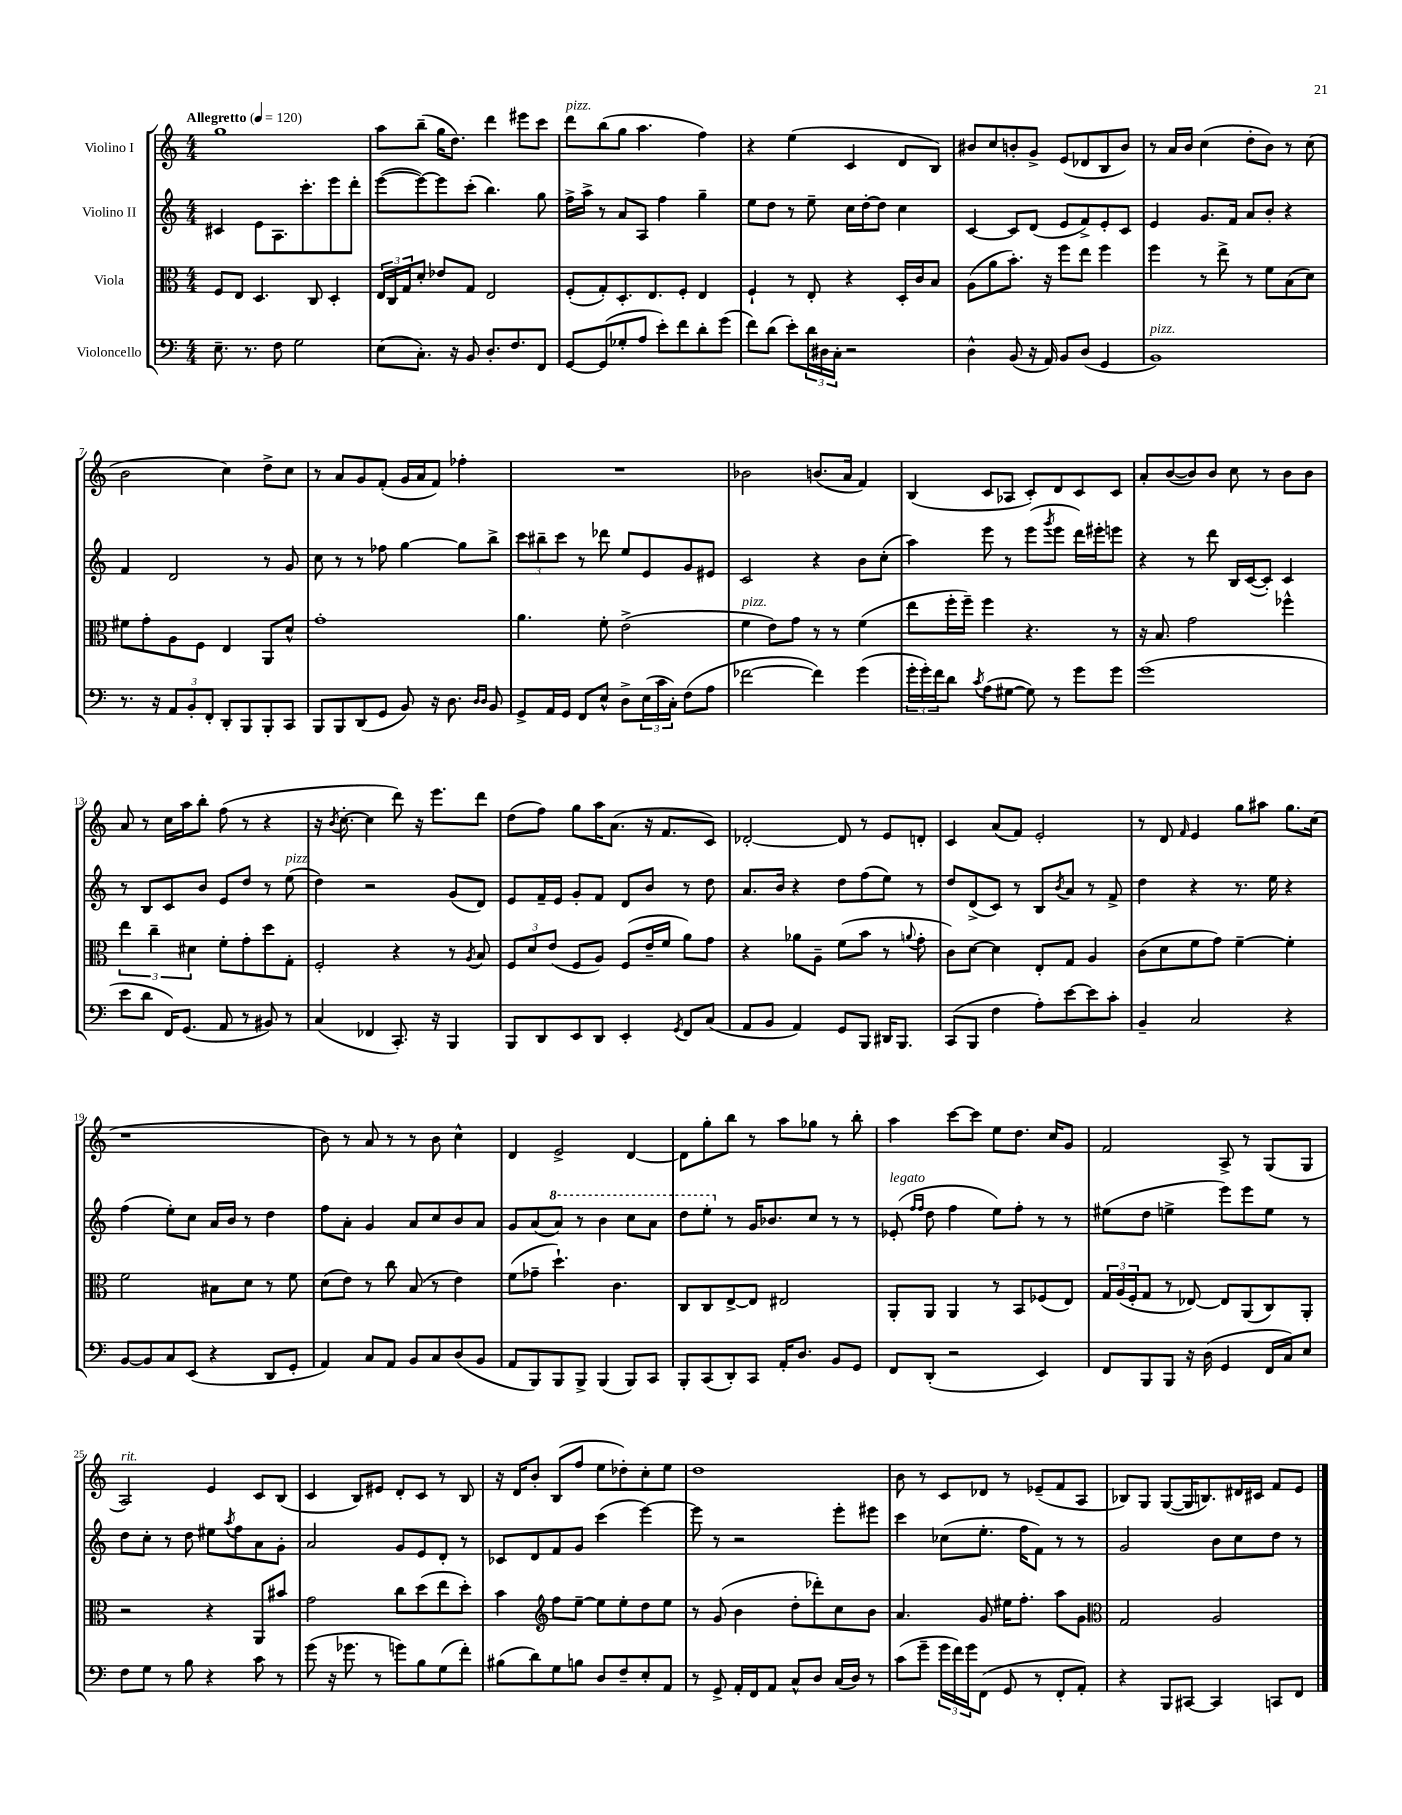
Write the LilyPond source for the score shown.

<<
\new StaffGroup <<
\new Staff = "s0" \with { instrumentName = "Violino I" } {
    \clef treble \key c \major \numericTimeSignature \time 4/4 \tempo "Allegretto" 4 = 120
    g''1 |
    a''8 b''8--( g''16 d''8.) d'''4 eis'''8 c'''8 |
    d'''8^\markup { \italic "pizz." } b''8( g''8 a''4. f''4) |
    r4 e''4( c'4 d'8 b8) |
    bis'8 c''8 b'8-. g'8-> e'8( des'8 b8 b'8) |
    r8 a'16 b'16 c''4( d''8-. b'8) r8 c''8( |
    b'2 c''4) d''8-> c''8 |
    r8 a'8 g'8 f'8-.( g'16 a'16 f'8) fes''4-. |
    R1 |
    bes'2 b'8.( a'16 f'4) |
    b4( c'8 aes8 c'8-.) d'8 c'8 c'8 |
    a'8-. b'8~( b'8) b'8 c''8 r8 b'8 b'8 |
    a'8 r8 c''16 a''16 b''8-. f''8( r8 r4 |
    r16 \acciaccatura { b'8 } c''8.~-. c''4 d'''8) r16 e'''8. d'''8 |
    d''8( f''8) g''8 a''16 a'8.( r16 f'8. c'8) |
    des'2~-. des'8 r8 e'8 d'8-. |
    c'4 a'8( f'8) e'2-. |
    r8 d'8 \grace { f'16 } e'4 g''8 ais''8 g''8. c''16( |
    r1 |
    b'8) r8 a'8 r8 r8 b'8 c''4-^ |
    d'4 e'2-> d'4~ |
    d'8 g''8-. b''8 r8 a''8 ges''8 r8 b''8-. |
    a''4 c'''8~ c'''8 e''8 d''8. c''16 g'8 |
    f'2 a8-> r8 g8( g8 |
    a2^\markup { \italic "rit." }) e'4 c'8 b8( |
    c'4 b8) eis'8 d'8-. c'8 r8 b8 |
    r16 d'16 b'8-. b8( f''8 e''8 des''8-.) c''8-. e''8 |
    d''1 |
    b'8 r8 c'8 des'8 r8 ees'8--( f'8 a8 |
    bes8) g8 g8~( g16 b8.) dis'16 cis'16 f'8 e'8 \bar "|." |
}
\new Staff = "s1" \with { instrumentName = "Violino II" } {
    \clef treble \key c \major \numericTimeSignature \time 4/4
    cis'4 e'8 a8. c'''8.-. e'''8 d'''8-. |
    e'''8~( e'''8~) e'''8 c'''8-.( b''4.) g''8 |
    f''16-> a''16-> r8 a'8 a8 f''4 g''4-- |
    e''8 d''8 r8 e''8-- c''16 d''16~-. d''8 c''4 |
    c'4~ c'8 d'8( e'8 f'8->) e'8-. c'8 |
    e'4 g'8. f'16 a'8 b'8-. r4 |
    f'4 d'2 r8 g'8 |
    c''8 r8 r8 fes''8 g''4~ g''8 b''8-> |
    \tuplet 3/2 { c'''8 bis''8-- c'''8 } r8 des'''8 e''8 e'8 g'8 eis'8 |
    c'2 r4 b'8 c''8-.( |
    a''4) e'''8 r8 e'''8( \acciaccatura { g'''8 } e'''8 d'''16) eis'''16-. e'''8 |
    r4 r8 d'''8 b16 c'16~( c'8-.) c'4 |
    r8 b8 c'8 b'8 e'8 d''8 r8 e''8^\markup { \italic "pizz." }( |
    d''4) r2 g'8( d'8) |
    e'8 f'16-- e'16 g'8-. f'8 d'8 b'8 r8 d''8 |
    a'8. b'16 r4 d''8 f''8( e''8) r8 |
    d''8 d'8->( c'8) r8 b8 \acciaccatura { b'8 } a'8 r8 f'8-> |
    d''4 r4 r8. e''16 r4 |
    f''4( e''8-.) c''8 a'16 b'16 r8 d''4 |
    f''8 a'8-. g'4 a'8 c''8 b'8 a'8 |
    g'8 a'8( \ottava #1 a''8) r8 b''4 c'''8 a''8 |
    d'''8 e'''8-. \ottava #0 r8 g'16 bes'8. c''8 r8 r8 |
    ees'8-.^\markup { \italic "legato" }( \grace { f''16 f''16 } d''8 f''4 e''8) f''8-. r8 r8 |
    eis''8( d''8 e''4-> e'''8) e'''8 e''8 r8 |
    d''8 c''8-. r8 d''8 eis''8 \acciaccatura { a''8 } f''8 a'8 g'8-. |
    a'2 g'8 e'8 d'8-. r8 |
    ces'8 d'8 f'8 g'8 c'''4( e'''4~) |
    e'''8 r8 r2 e'''8-. eis'''8 |
    c'''4 ces''8( e''8.-. f''16 f'8) r8 r8 |
    g'2 b'8 c''8 d''8 r8 \bar "|." |
}
\new Staff = "s2" \with { instrumentName = "Viola" } {
    \clef alto \key c \major \numericTimeSignature \time 4/4
    f8 e8 d4. c8 d4-. |
    \tuplet 3/2 { e16 c16 g16 } d'8-. ees'8 g8 e2 |
    f8-.( g8-.) d8.-. e8. f8-. e4 |
    f4-! r8 e8-. r4 d16-. c'16 b8 |
    a8( a'8 b'8.-.) r16 f''8 e''8 f''4 |
    f''4 r8 e''8-> r8 f'8 b8( d'8) |
    fis'8 g'8-. a8 f8 e4 a,8 d'8-^ |
    g'1-. |
    a'4. f'8-. e'2->( |
    f'4^\markup { \italic "pizz." } e'8) g'8 r8 r8 f'4( |
    e''8 f''16-. f''16--) f''4 r4. r8 |
    r16 b8. g'2 fes''4-^ |
    \tuplet 3/2 { e''4 c''4-- dis'4 } f'8-. g'8-. d''8 g8-. |
    f2-. r4 r8 \acciaccatura { a8 } b8 |
    \tuplet 3/2 { f8 d'8 e'8( } f8 a8) f8( e'16-- f'16 a'8) g'8 |
    r4 aes'8 a8-- f'8( b'8 r8 \appoggiatura { a'8 } g'8-. |
    c'8) d'8~ d'4 e8-. g8 a4 |
    c'8( d'8 f'8 g'8) f'4~-- f'4-. |
    f'2 bis8 d'8 r8 f'8 |
    d'8( e'8) r8 c''8 b8( r8 e'4) |
    f'8( ges'8-- d''4.-!) c'4. |
    c8 c8 e8~-> e8 eis2 |
    a,8-. a,8 a,4 r8 b,8 fes8( e8) |
    \tuplet 3/2 { g16 a16( f16-. } g8 r8 ees8~) ees8 a,8( c8) a,8-. |
    r2 r4 a,8 bis'8 |
    g'2 c''8 d''8( e''8 d''8-.) |
    b'4 \clef treble f''8 e''8~-- e''8 e''8-. d''8 e''8 |
    r8 g'8( b'4 d''8-. des'''8-.) c''8 b'8 |
    a'4. g'8 eis''16 f''8.-. a''8 g'8 |
    \clef alto g2 a2 \bar "|." |
}
\new Staff = "s3" \with { instrumentName = "Violoncello" } {
    \clef bass \key c \major \numericTimeSignature \time 4/4
    e8.-- r8. f8 g2 |
    e8( c8.-.) r16 b,8 d8.-. f8. f,8 |
    g,8~ g,8( ges8-. a8 e'8-.) f'8 d'8-. g'8( |
    f'8) d'8( e'8-.) \tuplet 3/2 { d'16 dis16 c16-. } r2 |
    d4-^ b,8( r16 a,16) b,8 d8( g,4 |
    b,1^\markup { \italic "pizz." }) |
    r8. r16 \tuplet 3/2 { a,8 b,8-. f,8-. } d,8-. b,,8 b,,8-. c,8 |
    b,,8 b,,8 d,8( g,8 b,8) r16 d8. \grace { d16 d16 } b,8 |
    g,8-> a,16 g,16 f,8 e8-^ d8-> \tuplet 3/2 { e16( c'16 c16-.) } f8( a8 |
    fes'2~ fes'4) g'4( |
    \tuplet 3/2 { g'16-. g'16-.) f'16 } d'8 \acciaccatura { c'8 } a8( gis8~ gis8) r8 g'8 g'8 |
    g'1( |
    e'8 d'8 f,16) g,8.( a,8 r8 bis,8) r8 |
    c4( fes,4 c,8.-.) r16 b,,4 |
    b,,8 d,8 e,8 d,8 e,4-. \acciaccatura { g,8 } f,8 c8( |
    a,8 b,8 a,4) g,8 b,,8 dis,16 b,,8. |
    c,8( b,,8 f4 a8-.) e'8~ e'8 c'8-. |
    b,4-- c2 r4 |
    b,8~ b,8 c8 e,8( r4 d,8 g,8-. |
    a,4) c8 a,8 b,8 c8 d8( b,8 |
    a,8 b,,8) b,,8 b,,8-> b,,4( b,,8) c,8 |
    b,,8-. c,8( d,8-.) c,8 a,16-. d8. b,8 g,8 |
    f,8 d,8-.( r2 e,4) |
    f,8 b,,8 b,,8 r16 d16( g,4 f,16 c16) e8 |
    f8 g8 r8 b8 r4 c'8 r8 |
    g'8( r16 ges'8. r8 g'8) b8 g8( f'8-.) |
    bis8( d'8) g8 b8 d8 f8-- e8-. a,8 |
    r8 g,8-> a,16-. f,16 a,8 c8-^ d8 c16( d16) r8 |
    c'8( g'8-- \tuplet 3/2 { g'16 f'16) g'16 } f,8( g,8 r8 f,8-. a,8-.) |
    r4 b,,8 cis,8~ cis,4 c,8 f,8 \bar "|." |
}
>>
>>
